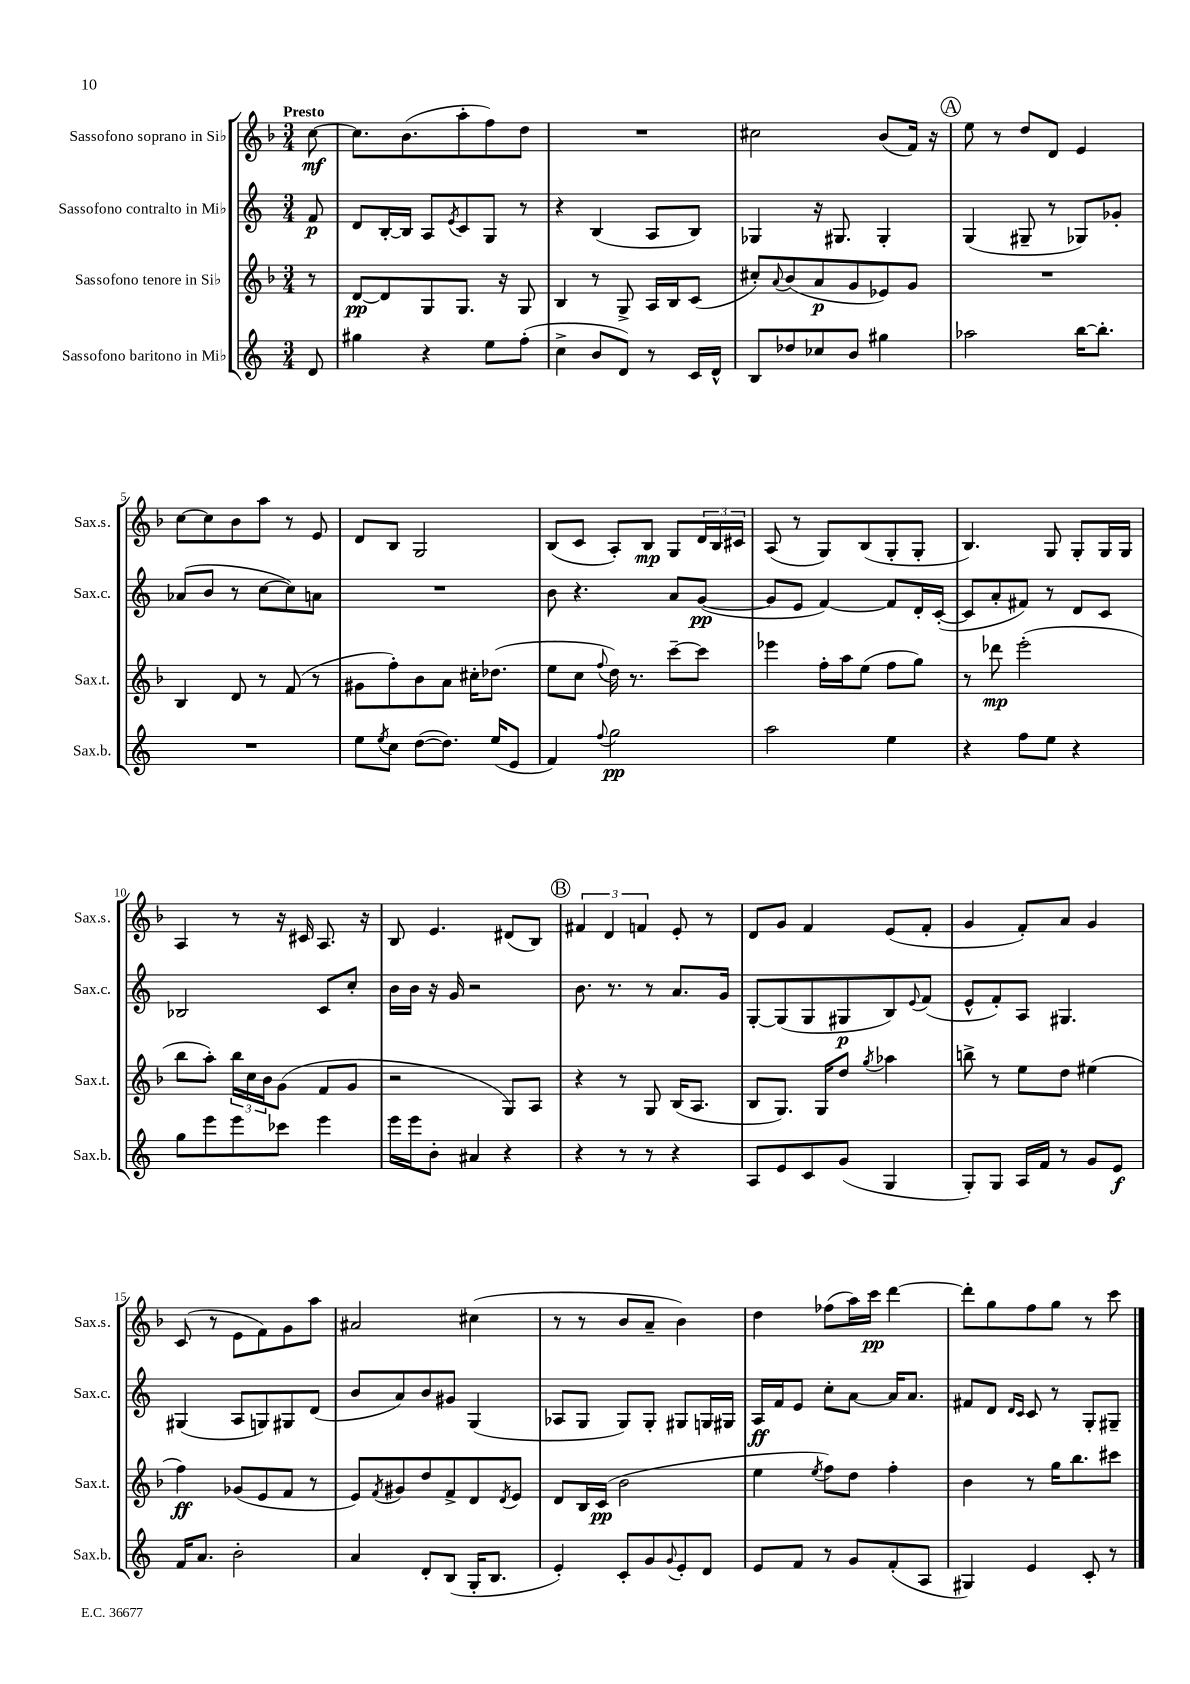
<<
\new StaffGroup <<
\new Staff = "s0" \with { instrumentName = "Sassofono soprano in Sib" shortInstrumentName = "Sax.s." } {
    \clef treble \key f \major \numericTimeSignature \time 3/4 \partial 8 \tempo "Presto"
    c''8~\mf |
    c''8. bes'8.( a''8-. f''8) d''8 |
    R2. |
    cis''2 bes'8( f'16) r16 |
    \mark \markup { \circle "A" } e''8 r8 d''8 d'8 e'4 |
    c''8~ c''8 bes'8 a''8 r8 e'8 |
    d'8 bes8 g2 |
    bes8( c'8 a8-.) bes8\mp g8 \tuplet 3/2 { d'16 bes16 cis'16 } |
    a8( r8 g8) bes8( g8-. g8-. |
    bes4.) g8 g8-. g16 g16 |
    a4 r8 r16 cis'16 a8. r16 |
    bes8 e'4. dis'8( bes8) |
    \mark \markup { \circle "B" } \tuplet 3/2 { fis'4 d'4 f'4 } e'8-. r8 |
    d'8 g'8 f'4 e'8( f'8-. |
    g'4 f'8-.) a'8 g'4 |
    c'8( r8 e'8 f'8) g'8 a''8 |
    ais'2 cis''4( |
    r8 r8 bes'8 a'8-- bes'4) |
    d''4 fes''8( a''16) c'''16\pp d'''4~ |
    d'''8-. g''8 f''8 g''8 r8 c'''8 \bar "|." |
}
\new Staff = "s1" \with { instrumentName = "Sassofono contralto in Mib" shortInstrumentName = "Sax.c." } {
    \clef treble \key c \major \numericTimeSignature \time 3/4 \partial 8
    f'8\p |
    d'8 b16~-. b16 a8 \acciaccatura { e'8 } c'8 g8 r8 |
    r4 b4( a8 b8) |
    ges4 r16 gis8. gis4-. |
    \mark \markup { \circle "A" } g4( gis8-- r8 ges8) ges'8-. |
    aes'8( b'8 r8 c''8~ c''8) a'8 |
    R2. |
    b'8 r4. a'8 g'8~\pp( |
    g'8 e'8 f'4~) f'8 d'16-. c'16~-.( |
    c'8 a'8-. fis'8) r8 d'8 c'8 |
    bes2 c'8 c''8-. |
    b'16 b'16 r16 g'16 r2 |
    \mark \markup { \circle "B" } b'8. r8. r8 a'8. g'16 |
    g8~-. g8( g8 gis8\p b8) \appoggiatura { e'8 } f'8( |
    e'8-^ f'8-.) a8 gis4. |
    gis4( a8 g8) gis8 d'8( |
    b'8 a'8) b'8 gis'8 g4( |
    aes8 g8 g8) g8-. gis8 g16 gis16 |
    a16\ff f'16 e'8 c''8-. a'8~ a'16 a'8. |
    fis'8 d'8 \grace { d'16 c'16 } c'8 r8 g8-. gis8-- \bar "|." |
}
\new Staff = "s2" \with { instrumentName = "Sassofono tenore in Sib" shortInstrumentName = "Sax.t." } {
    \clef treble \key f \major \numericTimeSignature \time 3/4 \partial 8
    r8 |
    d'8~\pp d'8 g8 g8. r16 g8 |
    bes4 r8 g8-> a16 bes16 c'8( |
    cis''8-.) \appoggiatura { a'8 } bes'8( a'8\p g'8 ees'8) g'8 |
    \mark \markup { \circle "A" } R2. |
    bes4 d'8 r8 f'8( r8 |
    gis'8 f''8-.) bes'8 a'8 cis''16-. des''8.( |
    e''8 c''8 \appoggiatura { f''8 } d''16) r8. c'''8~-- c'''8 |
    ees'''4 f''16-. a''16 e''8( f''8 g''8) |
    r8 des'''8\mp e'''2-.( |
    bes''8 a''8-.) \tuplet 3/2 { bes''16 c''16 bes'16 } g'8( f'8 g'8 |
    r2 g8) a8 |
    \mark \markup { \circle "B" } r4 r8 g8 bes16( a8. |
    bes8 g8.) g16 d''8 \acciaccatura { g''8 } aes''4 |
    b''8-> r8 e''8 d''8 eis''4( |
    f''4\ff) ges'8( e'8 f'8 r8 |
    e'8) \acciaccatura { f'8 } gis'8 d''8 f'8-> d'8 \acciaccatura { d'8 } e'8 |
    d'8 bes16 c'16\pp( bes'2 |
    e''4 \acciaccatura { e''8 } f''8) d''8 f''4-. |
    bes'4 r8 g''16 bes''8. cis'''8 \bar "|." |
}
\new Staff = "s3" \with { instrumentName = "Sassofono baritono in Mib" shortInstrumentName = "Sax.b." } {
    \clef treble \key c \major \numericTimeSignature \time 3/4 \partial 8
    d'8 |
    gis''4 r4 e''8 f''8-.( |
    c''4-> b'8 d'8) r8 c'16 d'16-^ |
    b8 des''8 ces''8 b'8 gis''4 |
    \mark \markup { \circle "A" } aes''2 b''16~ b''8.-. |
    R2. |
    e''8 \acciaccatura { e''8 } c''8 d''8~( d''8.) e''16( e'8 |
    f'4) \appoggiatura { f''8 } g''2\pp |
    a''2 e''4 |
    r4 f''8 e''8 r4 |
    g''8 e'''8 e'''8 ces'''8 e'''4 |
    e'''16 e'''16 b'8-. ais'4 r4 |
    \mark \markup { \circle "B" } r4 r8 r8 r4 |
    a8 e'8 c'8 g'8( g4 |
    g8-.) g8 a16 f'16 r8 g'8 e'8\f |
    f'16 a'8. b'2-. |
    a'4 d'8-. b8( g16-. b8. |
    e'4-.) c'8-. g'8 \appoggiatura { g'8 } e'8-. d'8 |
    e'8 f'8 r8 g'8 f'8-.( a8 |
    gis4) e'4 c'8-. r8 \bar "|." |
}
>>
>>
